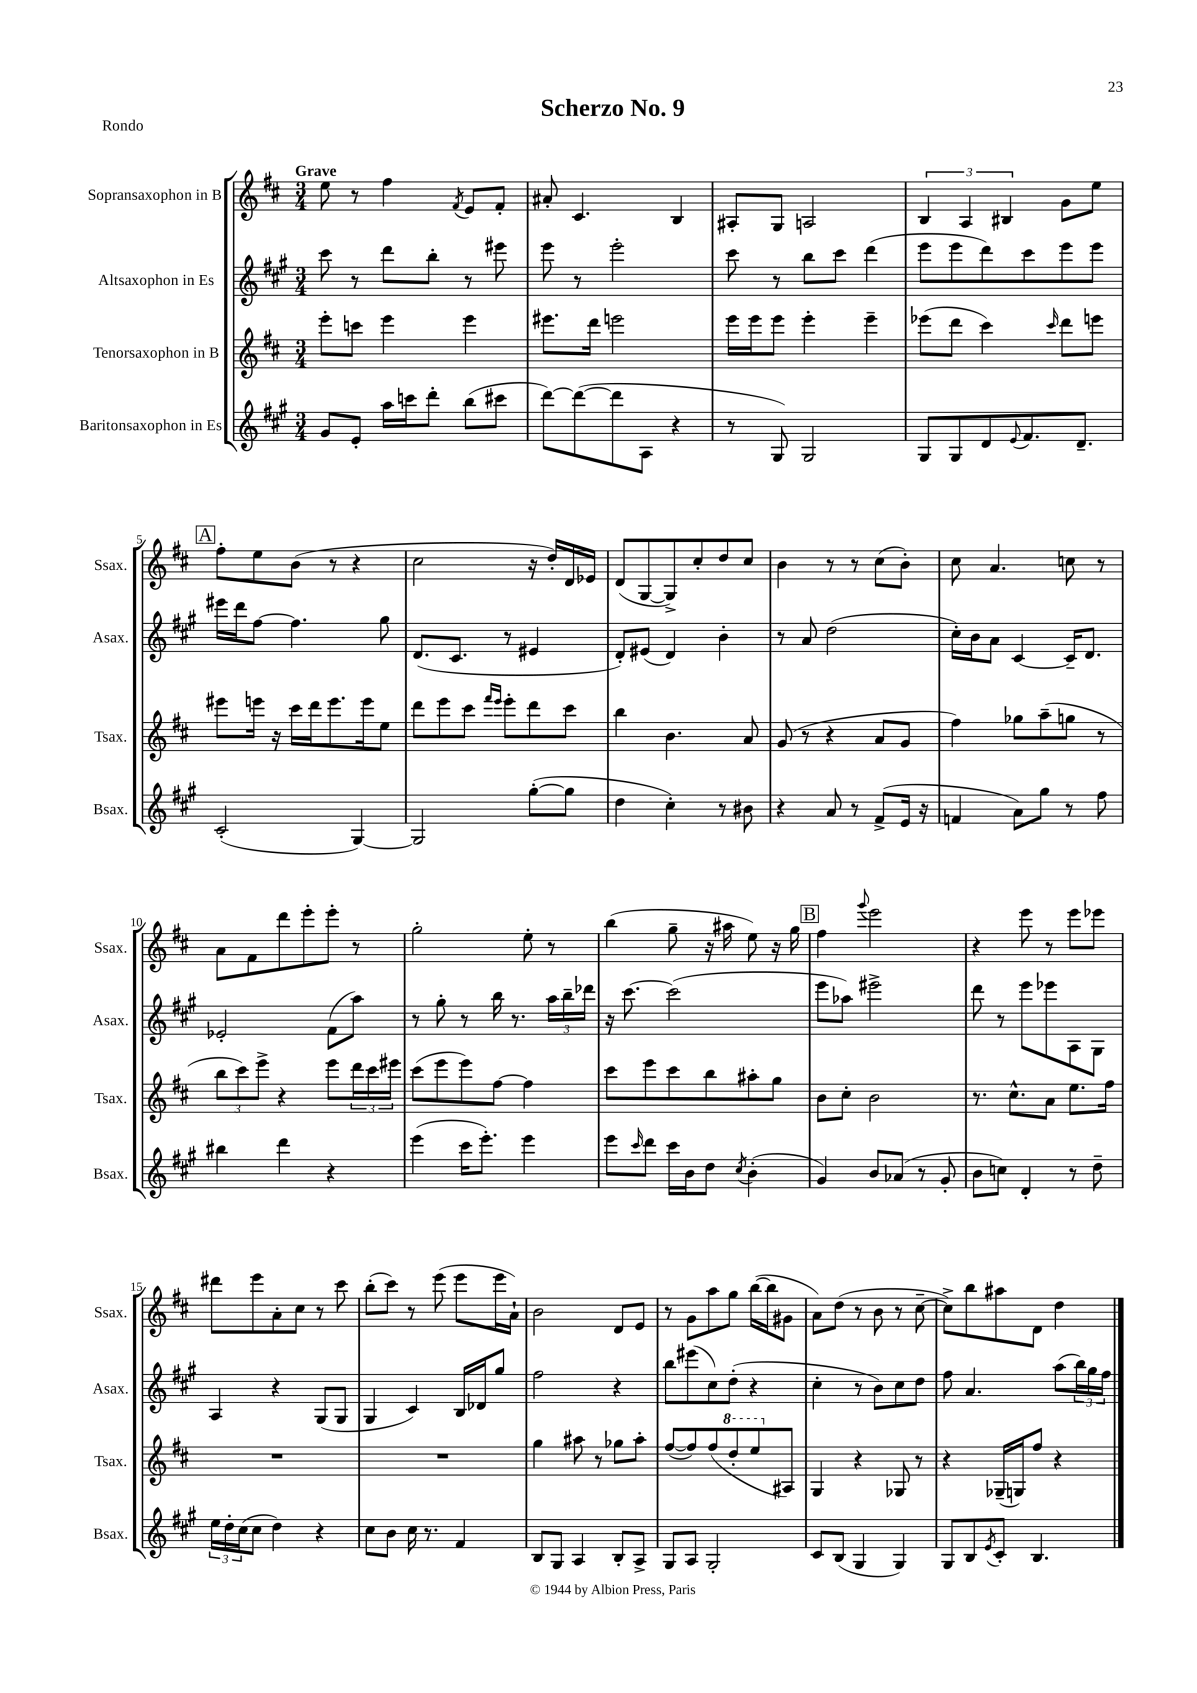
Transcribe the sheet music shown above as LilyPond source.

\header { title = "Scherzo No. 9" piece = "Rondo" }
<<
\new StaffGroup <<
\new Staff = "s0" \with { instrumentName = "Sopransaxophon in B" shortInstrumentName = "Ssax." } {
    \clef treble \key d \major \numericTimeSignature \time 3/4 \tempo "Grave"
    e''8 r8 fis''4 \acciaccatura { fis'8 } e'8 fis'8-. |
    ais'8-. cis'4. b4 |
    ais8-. g8 a2 |
    \tuplet 3/2 { b4 a4 bis4 } g'8 e''8 |
    \mark \markup { \box "A" } fis''8-. e''8 b'8( r8 r4 |
    cis''2 r16 d''16-.) d'16 ees'16 |
    d'8( g8~ g8->) cis''8-. d''8 cis''8 |
    b'4 r8 r8 cis''8( b'8-.) |
    cis''8 a'4. c''8 r8 |
    a'8 fis'8 d'''8 e'''8-. e'''8-. r8 |
    g''2-. e''8-. r8 |
    b''4( g''8-- r16 ais''16 e''8) r16 g''16 |
    \mark \markup { \box "B" } fis''4 \appoggiatura { g'''8 } e'''2 |
    r4 e'''8 r8 e'''8 ees'''8 |
    dis'''8 e'''8 a'8-. cis''8 r8 cis'''8 |
    b''8-.( cis'''8) r8 e'''8( e'''8 e'''16 a'16-!) |
    b'2 d'8 e'8 |
    r8 g'8 a''8 g''8 b''16~( b''16 gis'8 |
    a'8) d''8( r8 b'8 r8 cis''8~-- |
    cis''8->) b''8 ais''8 d'8 d''4 \bar "|." |
}
\new Staff = "s1" \with { instrumentName = "Altsaxophon in Es" shortInstrumentName = "Asax." } {
    \clef treble \key a \major \numericTimeSignature \time 3/4
    cis'''8 r8 d'''8 b''8-. r8 eis'''8 |
    e'''8 r8 e'''2-. |
    cis'''8 r8 b''8 cis'''8 d'''4( |
    e'''8 e'''8 d'''8) cis'''8 e'''8 e'''8 |
    \mark \markup { \box "A" } eis'''16 d'''16 fis''8~ fis''4. gis''8 |
    d'8.( cis'8. r8 eis'4 |
    d'8-.) eis'8( d'4) b'4-. |
    r8 a'8 d''2( |
    cis''16-.) b'16 a'8 cis'4~ cis'16-- d'8. |
    ees'2-. fis'8( a''8) |
    r8 gis''8-. r8 b''16 r8. \tuplet 3/2 { a''16 b''16-- des'''16 } |
    r16 cis'''8.~ cis'''2( |
    \mark \markup { \box "B" } e'''8 aes''8) eis'''2-> |
    d'''8 r8 e'''8 ees'''8 a8 gis8 |
    a4 r4 gis8( gis8 |
    gis4 cis'4) b16 des'16 gis''8 |
    fis''2 r4 |
    b''8 eis'''8( cis''8) d''8-.( r4 |
    cis''4-. r8 b'8) cis''8 d''8 |
    fis''8 a'4. a''8( \tuplet 3/2 { b''16) gis''16 fis''16 } \bar "|." |
}
\new Staff = "s2" \with { instrumentName = "Tenorsaxophon in B" shortInstrumentName = "Tsax." } {
    \clef treble \key d \major \numericTimeSignature \time 3/4
    e'''8-. c'''8 e'''4 e'''4 |
    eis'''8. d'''16 e'''2 |
    e'''16 e'''16 e'''8 e'''4-. e'''4-- |
    ees'''8( d'''8 cis'''4) \grace { cis'''16 } d'''8 e'''8 |
    \mark \markup { \box "A" } eis'''8 e'''16 r16 cis'''16 d'''16 e'''8. e'''16 e''8 |
    d'''8 e'''8 cis'''8 \grace { fis'''16 e'''16 } e'''8-. d'''8 cis'''8 |
    b''4 b'4. a'8 |
    g'8( r8 r4 a'8 g'8 |
    fis''4) ges''8 a''8--( g''8 r8 |
    \tuplet 3/2 { b''8 cis'''8) e'''8-> } r4 e'''8 \tuplet 3/2 { d'''16 cis'''16 eis'''16 } |
    cis'''8( e'''8 e'''8) fis''8~ fis''4 |
    cis'''8 e'''8 cis'''8 b''8 ais''8-. g''8 |
    \mark \markup { \box "B" } b'8 cis''8-. b'2 |
    r8. cis''8.-^ a'8 e''8. fis''16 |
    R2. |
    R2. |
    g''4 ais''8 r8 ges''8 ais''8-. |
    fis''8~( fis''8) fis''8( \ottava #1 d'''8-. e'''8 \ottava #0 ais8) |
    g4 r4 ges8 r8 |
    r4 ges16--( g16) fis''8 r4 \bar "|." |
}
\new Staff = "s3" \with { instrumentName = "Baritonsaxophon in Es" shortInstrumentName = "Bsax." } {
    \clef treble \key a \major \numericTimeSignature \time 3/4
    gis'8 e'8-. a''16 c'''16 d'''8-. b''8( cis'''8 |
    d'''8~) d'''8~( d'''8 a8 r4 |
    r8 gis8) gis2 |
    gis8 gis8 d'8 \appoggiatura { e'8 } fis'8. d'8.-- |
    \mark \markup { \box "A" } cis'2-.( gis4~) |
    gis2 gis''8~-.( gis''8 |
    d''4 cis''4-.) r8 bis'8 |
    r4 a'8 r8 fis'8->( e'16 r16 |
    f'4 a'8) gis''8 r8 fis''8 |
    bis''4 d'''4 r4 |
    e'''4( cis'''16 e'''8.-.) e'''4 |
    e'''8 \grace { cis'''16 } d'''8 cis'''16 b'16 d''8 \acciaccatura { cis''8 } b'4-.( |
    \mark \markup { \box "B" } gis'4) b'8 aes'8( r8 gis'8-. |
    b'8 c''8) d'4-. r8 d''8-- |
    \tuplet 3/2 { e''16 d''16-. cis''16( } cis''8 d''4) r4 |
    cis''8 b'8 cis''16 r8. fis'4 |
    b8 gis8 a4 b8-. a8-> |
    gis8 a8 gis2-. |
    cis'8 b8( gis4 gis4) |
    gis8 b8 \acciaccatura { e'8 } cis'8-. b4. \bar "|." |
}
>>
>>
